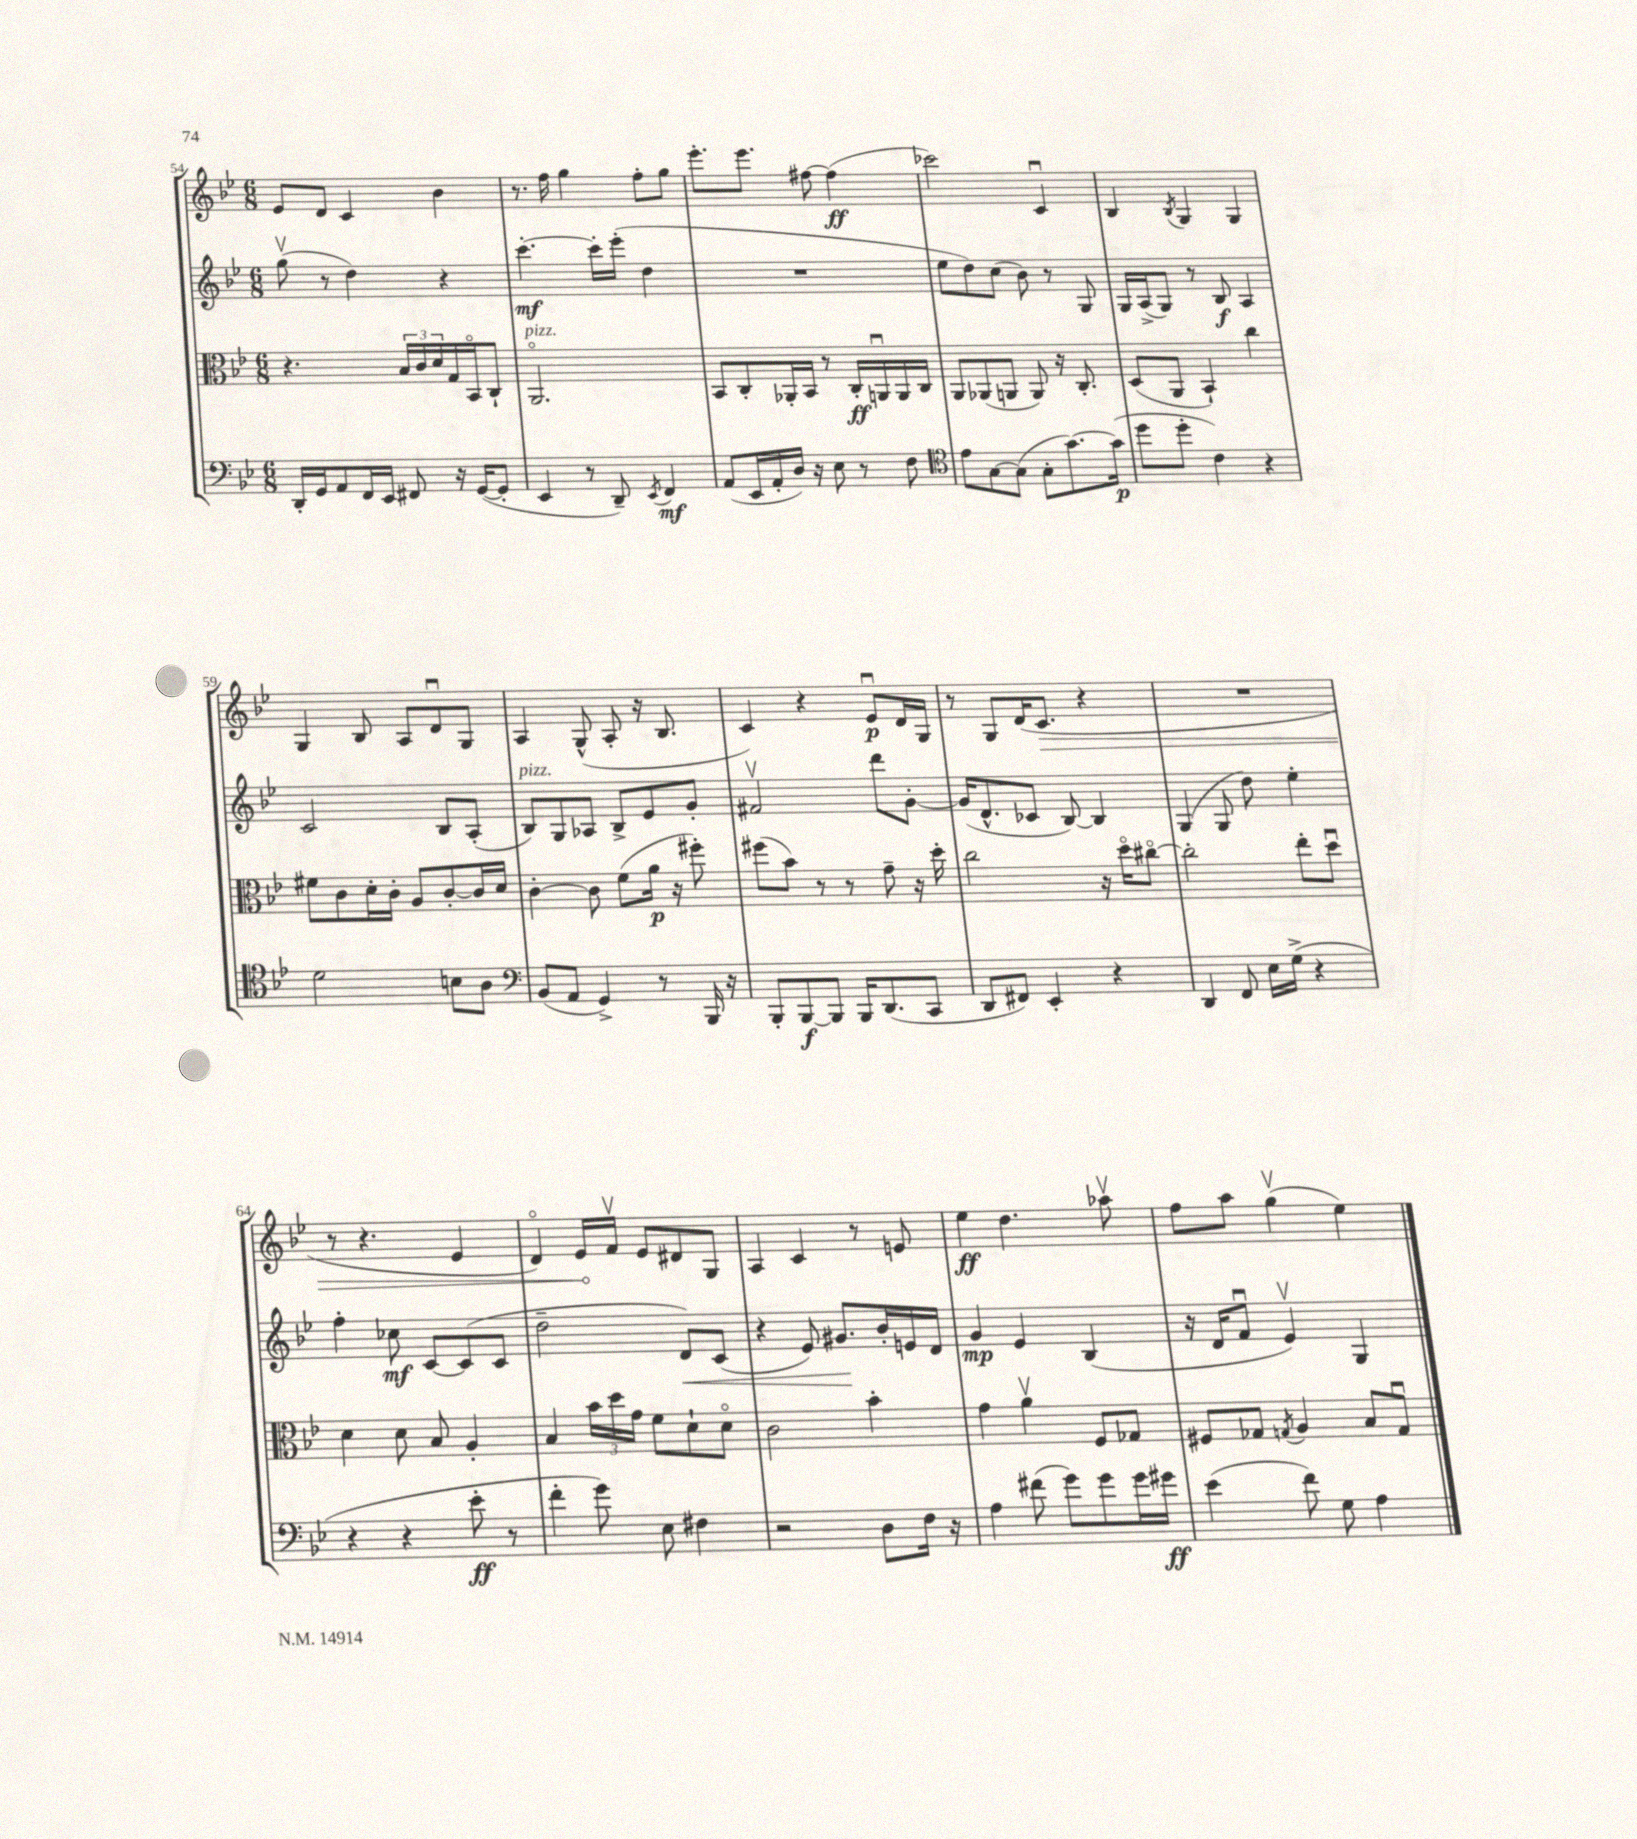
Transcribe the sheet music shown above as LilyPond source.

<<
\new StaffGroup <<
\new Staff = "s0" {
    \clef treble \key bes \major \numericTimeSignature \time 6/8
    ees'8 d'8 c'4 bes'4 |
    r8. f''16 g''4 f''8-. g''8 |
    ees'''8.-. ees'''8. fis''8~ fis''4\ff( |
    ces'''2) c'4\downbow |
    bes4 \acciaccatura { bes8 } g4 g4 |
    g4 bes8 a8 d'8\downbow g8 |
    a4 g8-^( a8-. r16 bes8. |
    c'4) r4 ees'8\downbow\p d'16 g16 |
    r8 g8 d'16( \once \override Hairpin.circled-tip = ##t c'8.\> r4 |
    R2. |
    r8 r4. ees'4 |
    d'4\flageolet) ees'16\! f'16\upbow ees'8 dis'8 g8 |
    a4 c'4 r8 e'8 |
    ees''4\ff d''4. aes''8\upbow |
    f''8 a''8 g''4\upbow( ees''4) \bar "|." |
}
\new Staff = "s1" {
    \clef treble \key bes \major \numericTimeSignature \time 6/8
    g''8\upbow( r8 d''4) r4 |
    c'''4.~-.\mf c'''16-. ees'''16-.( d''4 |
    R2. |
    ees''8 d''8) c''8( bes'8) r8 g8 |
    g16 a16->( g8) r8 bes8\f a4 |
    c'2 bes8 a8-.( |
    bes8^\markup { \italic "pizz." }) g8 aes8 bes8-> ees'8 g'8-. |
    fis'2\upbow d'''8 g'8~-. |
    g'16( d'8.-^ ces'8 bes8~) bes4 |
    g4( g8 d''8) ees''4-. |
    f''4-. ces''8\mf c'8~ c'8( c'8 |
    d''2-- d'8\<) c'8( |
    r4 ees'8) gis'8.\! bes'16-. e'16 d'16 |
    g'4\mp ees'4 bes4( |
    r16 d'16 f'8\downbow ees'4\upbow) g4 \bar "|." |
}
\new Staff = "s2" {
    \clef alto \key bes \major \numericTimeSignature \time 6/8
    r4. \tuplet 3/2 { bes16 c'16 d'16 } g16 bes,16\flageolet c8-! |
    a,2.\flageolet^\markup { \italic "pizz." } |
    bes,8 c8-. aes,16-. bes,16 r8 c16-.\ff a,16\downbow a,16 c16 |
    a,8 aes,8( a,8 a,8) r16 c8.-. |
    d8( a,8 bes,4-!) c''4 |
    fis'8 c'8 d'16-. c'16-. a8 c'8~-. c'16 d'16 |
    c'4~-. c'8 f'8( a'16\p r16 fis''8-.) |
    fis''8( bes'8) r8 r8 g'8-- r16 d''16-. |
    c''2 r16 d''16\flageolet cis''8~\flageolet |
    cis''2-. ees''8-. d''8\downbow |
    d'4 d'8 bes8 a4-. |
    bes4 \tuplet 3/2 { bes'16 d''16 g'16 } f'8 d'8-! d'8\flageolet |
    c'2 bes'4-. |
    g'4 a'4\upbow f8 ges8 |
    fis8 ges8 \acciaccatura { g8 } a4 bes8 g8\downbow \bar "|." |
}
\new Staff = "s3" {
    \clef bass \key bes \major \numericTimeSignature \time 6/8
    d,16-. g,16 a,8 f,16 ees,16 fis,8 r16 g,16~( g,8-. |
    ees,4 r8 d,8--) \acciaccatura { ees,8 } f,4\mf |
    a,8( ees,16 a,16-. d16) r16 ees8 r8 f8 |
    \clef tenor ees'8 g8~ g8( g8-. g'8.~) g'16\p( |
    d''8 d''8-. c'4) r4 |
    d'2 b8 a8 |
    \clef bass bes,8( a,8 g,4->) r8 bes,,16 r16 |
    bes,,8-. bes,,8~\f bes,,8 bes,,16 d,8.( c,8 |
    d,8 fis,8) ees,4-. r4 |
    d,4 f,8 ees16 g16->( r4 |
    r4 r4 ees'8-.\ff r8 |
    f'4-. g'8) ees8 fis4 |
    r2 d8 f16 r16 |
    a4 fis'8( g'8) g'8 g'16 gis'16\ff |
    ees'4( f'8) g8 a4 \bar "|." |
}
>>
>>
\layout { \context { \Score currentBarNumber = #54 } }
